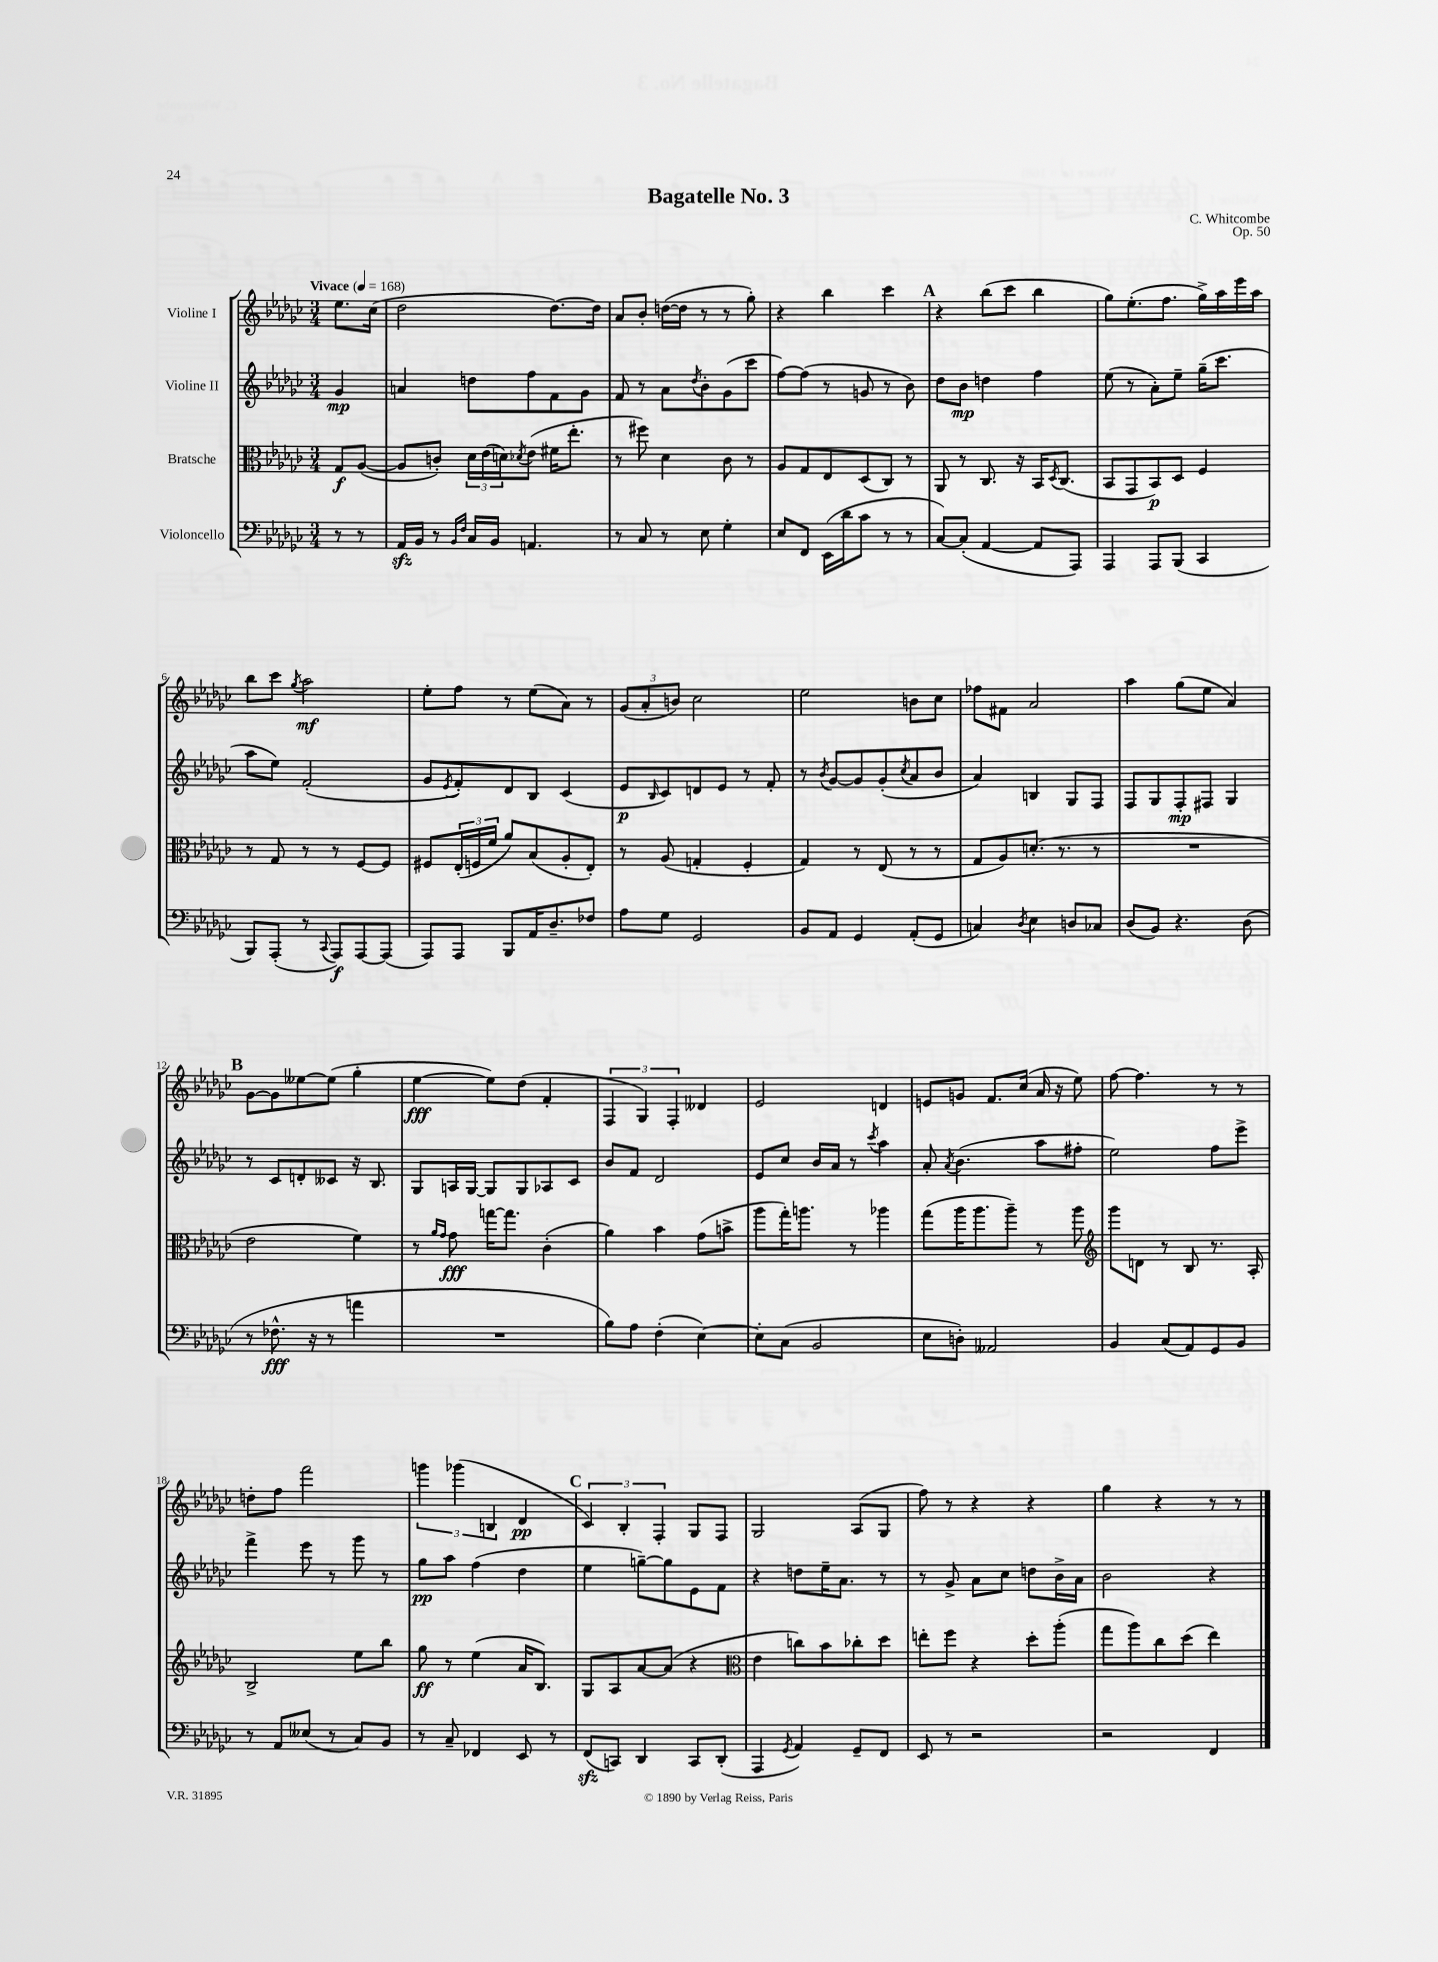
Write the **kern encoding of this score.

**kern	**kern	**kern	**kern
*staff4	*staff3	*staff2	*staff1
*clefF4	*clefC3	*clefG2	*clefG2
*k[b-e-a-d-g-c-]	*k[b-e-a-d-g-c-]	*k[b-e-a-d-g-c-]	*k[b-e-a-d-g-c-]
*M3/4	*M3/4	*M3/4	*M3/4
*MM168	*MM168	*MM168	*MM168
8r	8G-/L	4g-/	8.ee-\L
8r	([8A-/J	.	.
.	.	.	(16cc-\Jk
=	=	=	=
16AA-/LL	8A-/]L	4a/	2dd-\
16BB-/JJ	.	.	.
8r	8c'/J)	.	.
16qqBB-/LL	.	.	.
16qqF/JJ	.	.	.
16C-/LL	24d-\LL	8dd\L	.
.	(24e-\	.	.
16BB-/JJ	.	.	.
.	24d\J)	.	.
.	8qd-/	.	.
4.AA/	(8e-\J	8ff\	.
.	16f#\LK	8f\	[8.dd-\L)
.	8.ee-'\J	.	.
.	.	8g-\J	.
.	.	.	16dd-\]Jk
=	=	=	=
8r	8r	8f/	8a-/L
8C-/	8ff#\)	8r	8b-'/J
8r	4d-\	8a-\L	([16dd\LL
.	.	.	16dd\]JJ
.	.	8qdd-/	.
8E-\	.	8b-'\	8r
4G-'\	8c-\	(8g-\	8r
.	8r	8ccc-\J	8gg-'\)
=	=	=	=
8E-/L	8A-/L	[8ff\L)	4r
8FF/J	8G-/	(8ff\]J	.
(16EE-\LL	8E-/	8r	4bb-\
16d-\J	.	.	.
8c-\J	(8D-/	8g/	.
8r	8C-/J)	8r	4ccc-\
8r	8r	8b-\)	.
=	=	=	=
[8C-/L)	8AA-/	8dd-\L	4r
(8C-'/]J	8r	8b-\J	.
[4AA-/	8.C-/	4dd\	(8bb-\L
.	.	.	8ccc-\J
.	16r	.	.
8AA-/]L	16BB-/LK	4ff\	4bb-\
.	8qD-/	.	.
.	(8.C-/J	.	.
8AAA-/J)	.	.	.
=	=	=	=
4AAA-/	8BB-/L	(8ee-\	8gg-\L)
.	8GG-/	8r	(8.ee-'\
8AAA-/L	8BB-/)	8a-'\L)	.
.	.	.	8.ff\J
(8BBB-/J	8D-/J	8ee-~\J	.
4CC-/	4F/	(16gg-~\LK	16gg-^\LL)
.	.	8.ccc-\J	16aa-\
.	.	.	16eee-\
.	.	.	16aa-\JJ
=	=	=	=
8BBB-/L)	8r	8aa-\L	8bb-\L
(8AAA-'/J	8G-/	8ee-\J)	8ccc-\J
.	.	.	8qgg-/
8r	8r	(2f'/	2aa-\
8qqCC-/	.	.	.
8AAA-/L)	8r	.	.
[8AAA-/	[8F/L	.	.
(8AAA-/]J	8F/]J	.	.
=	=	=	=
8AAA-/L)	8F#/L	8g-/L	8ee-'\L
.	.	8qe-/	.
8AAA-/J	(24E-'/L	8f'/)	8ff\J
.	24F/	.	.
.	24f/JJ	.	.
8BBB-/L	8a-/L)	8d-/	8r
16AA-/K	(8B-/	8B-/J	(8ee-\L
8.D-~/	.	.	.
.	8A-'/	(4c-/	8a-\J)
8F-/J	8E-'/J)	.	8r
=	=	=	=
8A-\L	8r	8e-/L	(12g-/L
.	.	.	12a-'/
.	.	16qqB-/	.
8G-\J	(8A-/	8c-/)	.
.	.	.	12b/J)
2GG-/	4G'/	8d/	2cc-\
.	.	8e-/J	.
.	4F'/	8r	.
.	.	8f'/	.
=	=	=	=
8BB-/L	4G-/)	8r	2ee-\
.	.	8qb-/	.
8AA-/J	.	[8g-/L	.
4GG-/	8r	8g-/]	.
.	(8E-/	(8g-'/	.
.	.	8qcc-/	.
(8AA-'/L	8r	8a-/	8b\L
8GG-/J	8r	8b-/J	8cc-\J
=	=	=	=
4C/)	8G-/L	4a-/)	8ff-\L
.	8A-/)	.	8f#\J
8qD-/	.	.	.
4E-\	(8.d'/J	4B/	2a-/
.	8.r	.	.
8D/L	.	8G-/L	.
8C-/J	8r	8F/J	.
=	=	=	=
(8D-/L	2.r	8F/L	4aa-\
8BB-/J)	.	8G-/	.
4.r	.	8F'/	(8gg-\L
.	.	8F#/J	8ee-\J
.	.	4G-/	4a-/)
(8D-\	.	.	.
=	=	=	=
8r	2e-\	8r	[8g-\L
8.F-^^\	.	8c-/L	8g-\]
.	.	8d'/	[8ee--\
16r	.	.	.
8r	.	8c--/J	(8ee--\]J
4a\	4f\)	16r	4gg-'\
.	.	8.B-/	.
=	=	=	=
2.r	8r	8G-/L	[4ee-\
.	16qqa-/LL	.	.
.	16qqg-/JJ	.	.
.	8g-\	16A/L	.
.	.	[16G-/JJ	.
.	[16gg\LK	8G-/]L	8ee-\]L)
.	8.gg\]J	.	.
.	.	8G-/	(8dd-\J
.	(4c-'\	8A-/	4f'/
.	.	8c-/J	.
=	=	=	=
8B-\L)	4a-\)	8b-/L	6F/
8A-\J	.	8f/J	.
.	.	.	6G-/)
(4F'\	4b-\	2d-/	.
.	.	.	6F'/
[4E-\)	(8g-\L	.	4d--/
.	8b^\J	.	.
=	=	=	=
8E-'\]L	8aa-\L	8e-/L	2e-/
(8C-\J	16gg-'\K)	8cc-/J	.
.	8.aa\J	.	.
2BB-/	.	16b-/LL	.
.	.	16a-/JJ	.
.	8r	8r	.
.	.	8qccc-/	.
.	4aa-\	4aa-\	4d/
=	=	=	=
8E-\L	(8gg-\L	8a-'/	8e/L
.	.	8qa-/	.
8D'\J)	16aa-\K	(4.b-\	8g/J
.	8.aa-\	.	.
2AA--/	.	.	8.f/L
.	8aa-~\J)	.	.
.	.	.	(16cc-/Jk
.	8r	8aa-\L	16a-/
.	.	.	16r
.	8aa-\	8ff#'\J	8ee-\)
=	=	=	=
*	*clefG2	*	*
4BB-/	8ggg-\L	2ee-\)	[8ff\
.	8d\J	.	4.ff\]
(8C-/L	8r	.	.
8AA-/)	8B-/	.	.
8GG-/	8.r	8ff\L	8r
8BB-/J	.	8eee-^\J	8r
.	16A-'/	.	.
=	=	=	=
8r	2B-^/	4fff^\	8dd'\L
8AA-/L	.	.	8ff\J
(8E--/J	.	8eee-\	2fff\
8r	.	8r	.
8C-/L)	8ee-\L	8ggg-\	.
8BB-/J	8bb-\J	8r	.
=	=	=	=
8r	8gg-\	8gg-\L	6ggg\
8C-~/	8r	8aa-\J	.
.	.	.	(6ggg-\
4FF-/	(4ee-\	(4ff\	.
.	.	.	6B/
8EE-/	16a-/LK	4dd-\	4d-/
.	8.B-/J)	.	.
8r	.	.	.
=	=	=	=
(8FF/L	8G-/L	4ee-\	6c-/)
8CC/J)	8A-/	.	.
.	.	.	6B-'/
4DD-/	[8a-/	[8gg~\L)	.
.	.	.	6F'/
.	(8a-/]J	8gg\]	.
8CC/L	4r	8e-\	8G-/L
(8DD-'/J	.	8f\J	8F/J
=	=	=	=
*	*clefC3	*	*
4AAA-/	4e-\	4r	2G-/
8qGG-/	.	.	.
4AA-/)	8cc\L)	8dd\L	.
.	8b-\	16ee-~\K	.
.	.	8.a-\J	.
8GG-~/L	8cc-'\	.	(8A-/L
8FF/J	8dd-\J	8r	8G-/J
=	=	=	=
8EE-/	8ee'\L	8r	8ff\)
8r	8ff\J	8g-^/	8r
2r	4r	8a-\L	4r
.	.	8cc-\J	.
.	8dd-'\L	8dd\L	4r
.	(8aa-'\J	16b-^\L	.
.	.	16a-\JJ	.
=	=	=	=
2r	8gg-\L	2b-\	4gg-\
.	8aa-\)	.	.
.	8cc-\	.	4r
.	(8dd-\J	.	.
4FF/	4ee-\)	4r	8r
.	.	.	8r
==	==	==	==
*-	*-	*-	*-
